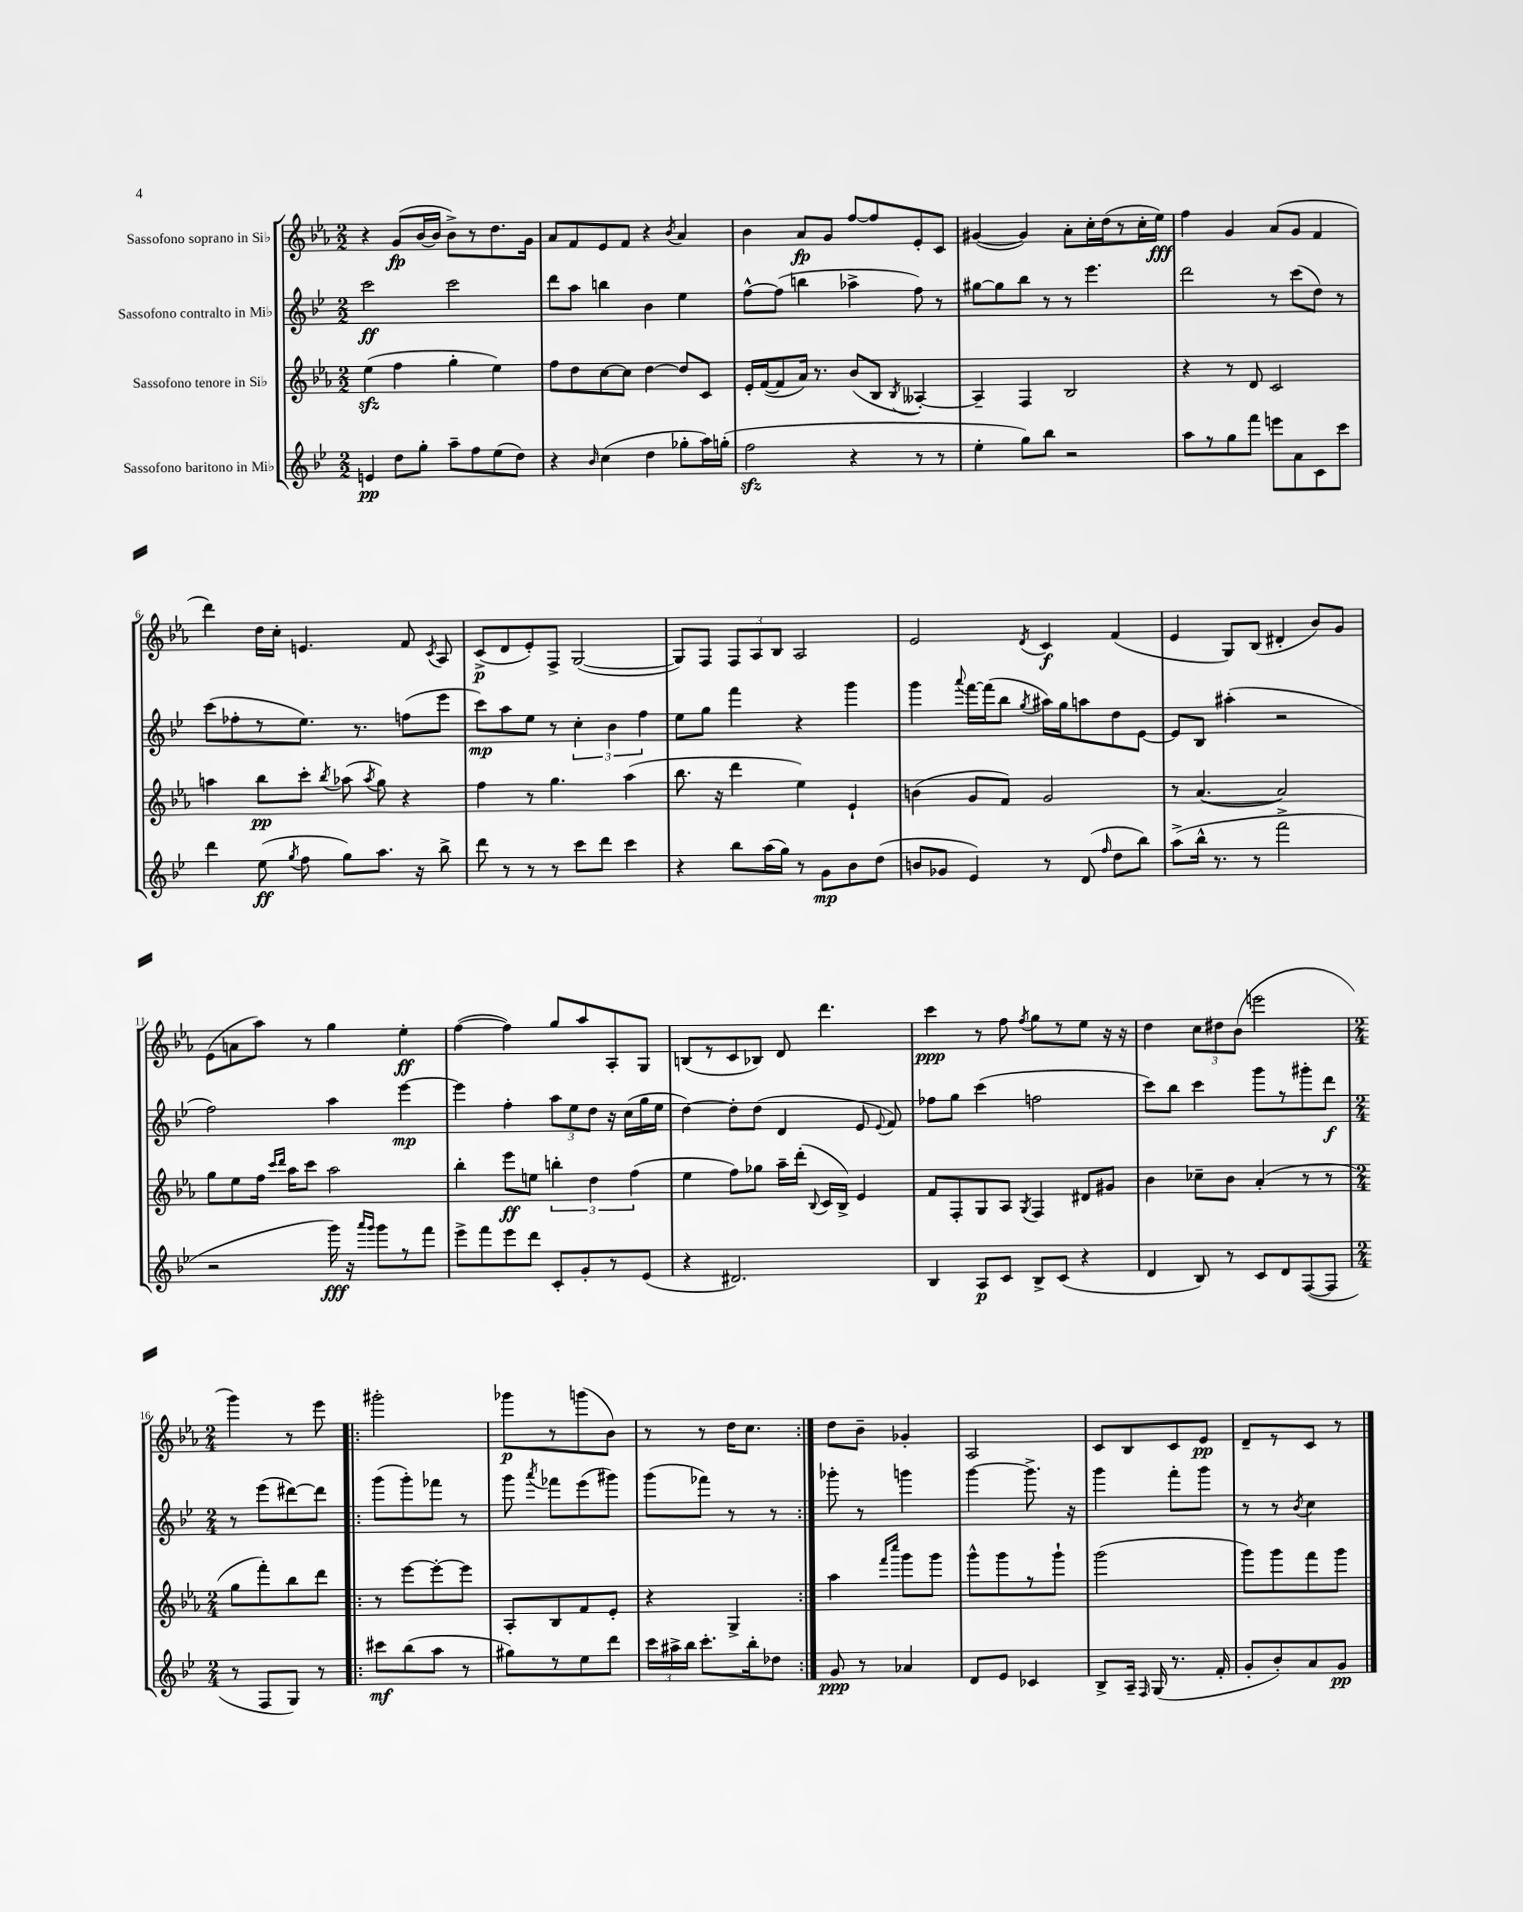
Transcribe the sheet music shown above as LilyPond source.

<<
\new StaffGroup <<
\new Staff = "s0" \with { instrumentName = "Sassofono soprano in Sib" } {
    \clef treble \key ees \major \numericTimeSignature \time 2/2
    \autoBeamOff r4 g'8[\fp( bes'16~ bes'16] bes'8[->) r8 d''8. g'16] |
    aes'8[ f'8 ees'8 f'8] r4 \acciaccatura { bes'8 } aes'4 |
    bes'4 aes'8[\fp g'8] f''8[~ f''8 ees'8-. c'8] |
    gis'4~( gis'4) aes'8[-. c''16-. d''16( r8 c''16-. ees''16]\fff) |
    f''4 g'4 aes'8[( g'8] f'4 |
    d'''4) d''16[ c''16]-. e'4. f'8 \acciaccatura { c'8 } aes8 |
    c'8[->\p( d'8 ees'8-.) f8]-> g2~( |
    g8[) f8] \tuplet 3/2 { f8[ aes8 bes8] } aes2 |
    ees'2 \acciaccatura { d'8 } c'4\f f'4( |
    ees'4 g8[) bes8]( dis'4-. bes'8[) g'8] |
    ees'8[( a'8 aes''8]) r8 g''4 ees''4-.\ff |
    f''4~( f''4) g''8[ aes''8 aes8-. g8] |
    b8[( r8 c'8 bes8]) d'8 d'''4. |
    c'''4\ppp r8 f''8 \acciaccatura { f''8 } g''8[ r8 ees''8] r16 r16 |
    d''4 \tuplet 3/2 { c''8[ dis''8 bes'8]( } e'''2 |
    \numericTimeSignature \time 2/4 g'''4) r8 ees'''8 |
    \repeat volta 2 { gis'''2-. |
    ges'''8[\p r8 g'''8( bes'8]) |
    r8 r8 d''16[ c''8.] | }
    d''8[ bes'8]-- ges'4-. |
    aes2 |
    c'8[ bes8 c'8 ees'8]\pp |
    d'8[-- r8 c'8] r8 \bar "|." |
}
\new Staff = "s1" \with { instrumentName = "Sassofono contralto in Mib" } {
    \clef treble \key bes \major \numericTimeSignature \time 2/2
    \autoBeamOff c'''2\ff c'''2 |
    d'''8[ a''8] b''4 bes'4 ees''4 |
    f''8[~-^ f''8]( b''4 aes''4-> f''8) r8 |
    gis''8[~ gis''8 bes''8] r8 r8 ees'''4. |
    d'''2 r8 c'''8[( d''8]) r8 |
    c'''8[( fes''8-. r8 ees''8.]) r8. f''8[( ees'''8] |
    c'''8[\mp) a''8 ees''8] r8 \tuplet 3/2 { c''4-. bes'4 f''4 } |
    ees''8[ g''8] f'''4 r4 g'''4 |
    g'''4 \appoggiatura { a'''8 } f'''16[~ f'''16( bes''8] \acciaccatura { g''8 } ais''16[) g''16 a''8 d''8 ees'8]~ |
    ees'8[ bes8] ais''4-.( r2 |
    f''2) a''4 ees'''4~\mp |
    ees'''4 f''4-. \tuplet 3/2 { a''8[ ees''8 d''8] } r16 c''16[( g''16 ees''16] |
    d''4~) d''8[-. d''8]( d'4 ees'8 \appoggiatura { ees'8 } f'8) |
    fes''8[ g''8] c'''4( f''2 |
    c'''8[) bes''8] c'''4 g'''8[ r8 gis'''8-. d'''8]\f |
    \numericTimeSignature \time 2/4 r8 ees'''8[( dis'''8~) dis'''8] |
    \repeat volta 2 { g'''8[( g'''8-.) fes'''8] r8 |
    g'''8 \acciaccatura { a'''8 } fes'''8[ ees'''8( gis'''8]) |
    g'''8[( fes'''8]) r8 r8 | }
    ges'''8-. r8 g'''4 |
    g'''4~ g'''8.-> r16 |
    g'''4 f'''8[-. g'''8] |
    r8 r8 \acciaccatura { bes'8 } c''4 \bar "|." |
}
\new Staff = "s2" \with { instrumentName = "Sassofono tenore in Sib" } {
    \clef treble \key ees \major \numericTimeSignature \time 2/2
    \autoBeamOff ees''4\sfz( f''4 g''4-. ees''4) |
    f''8[ d''8 c''8~ c''8] d''4~ d''8[ c'8] |
    ees'16[-. f'16~( f'8 aes'16]) r8. bes'8[( bes8] \acciaccatura { bes8 } aeses4~-.) |
    aeses4-- f4 bes2 |
    r4 r8 d'8 c'2 |
    a''4 bes''8[\pp c'''8]-. \acciaccatura { bes''8 } aes''8( \acciaccatura { aes''8 } g''8) r4 |
    f''4 r8 g''4. aes''4( |
    bes''8. r16 d'''4 ees''4) ees'4-! |
    b'4( g'8[ f'8]) g'2 |
    r8 aes'4.~( aes'2) |
    g''8[ ees''8 f''16] \grace { c'''16[ d'''16] } aes''16[ c'''8] aes''2 |
    bes''4-. ees'''8[\ff e''8] \tuplet 3/2 { b''4-. d''4 f''4( } |
    ees''4 f''8[) ges''8] aes''16[-- d'''16]-.( \appoggiatura { bes8 } c'16[ bes16]->) ees'4 |
    f'8[ f8-. g8 aes8] \acciaccatura { g8 } f4 dis'8[ gis'8] |
    bes'4 ces''8[-- bes'8] aes'4-.( r8 r8 |
    \numericTimeSignature \time 2/4 g''8[ f'''8-.) bes''8 d'''8] |
    \repeat volta 2 { r8 ees'''8[~ ees'''8~-. ees'''8] |
    aes8[-. bes8 f'8 ees'8]-. |
    r4 g4-> | }
    aes''4 \grace { f'''16[ c''''16] } g'''8[ g'''8] |
    g'''8[-^ g'''8 r8 g'''8]-! |
    g'''2( |
    g'''8[) g'''8 f'''8 g'''8] \bar "|." |
}
\new Staff = "s3" \with { instrumentName = "Sassofono baritono in Mib" } {
    \clef treble \key bes \major \numericTimeSignature \time 2/2
    \autoBeamOff e'4\pp d''8[ g''8]-. a''8[-- f''8 ees''8( d''8]) |
    r4 \grace { bes'16 } c''4( d''4 ges''8[-. a''16) g''16]-.( |
    f''2\sfz r4 r8 r8 |
    ees''4-. g''8[) bes''8] r2 |
    a''8[ r8 g''8 f'''8] e'''8[ a'8 c'8 c'''8] |
    d'''4 ees''8\ff( \acciaccatura { g''8 } f''8 g''8[) a''8.] r16 bes''8-> |
    d'''8 r8 r8 r8 c'''8[ d'''8] c'''4 |
    r4 bes''8[ a''16( g''16]) r8 g'8[\mp bes'8 d''8]( |
    b'8[ ges'8] ees'4) r8 d'8( \grace { f''16 } d''8[ bes''8]) |
    a''8[->( bes''16]-^ r8. r8 f'''2-> |
    r2 g'''16\fff) r16 \grace { a'''16[ g'''16] } g'''8[ r8 f'''8] |
    ees'''8[-> f'''8 ees'''8 d'''8] c'8[-. g'8-. r8 ees'8]( |
    r4 dis'2.) |
    bes4 a8[\p c'8] bes8[-> c'8]( r4 |
    d'4 bes8) r8 c'8[ d'8 f8~( f8] |
    \numericTimeSignature \time 2/4 r8 f8[ g8]) r8 |
    \repeat volta 2 { cis'''8[\mf bes''8( a''8] r8 |
    gis''8[) r8 ees''8 d'''8] |
    \tuplet 3/2 { c'''16[ ais''16-> bes''16] } c'''8.[-. bes''16-. des''8] | }
    g'8\ppp r8 aes'4 |
    d'8[ ees'8] ces'4 |
    bes8[-> a16]-- \grace { f16 } g16( r8. f'16-. |
    g'8[-. bes'8-.) a'8 g'8]\pp \bar "|." |
}
>>
>>
